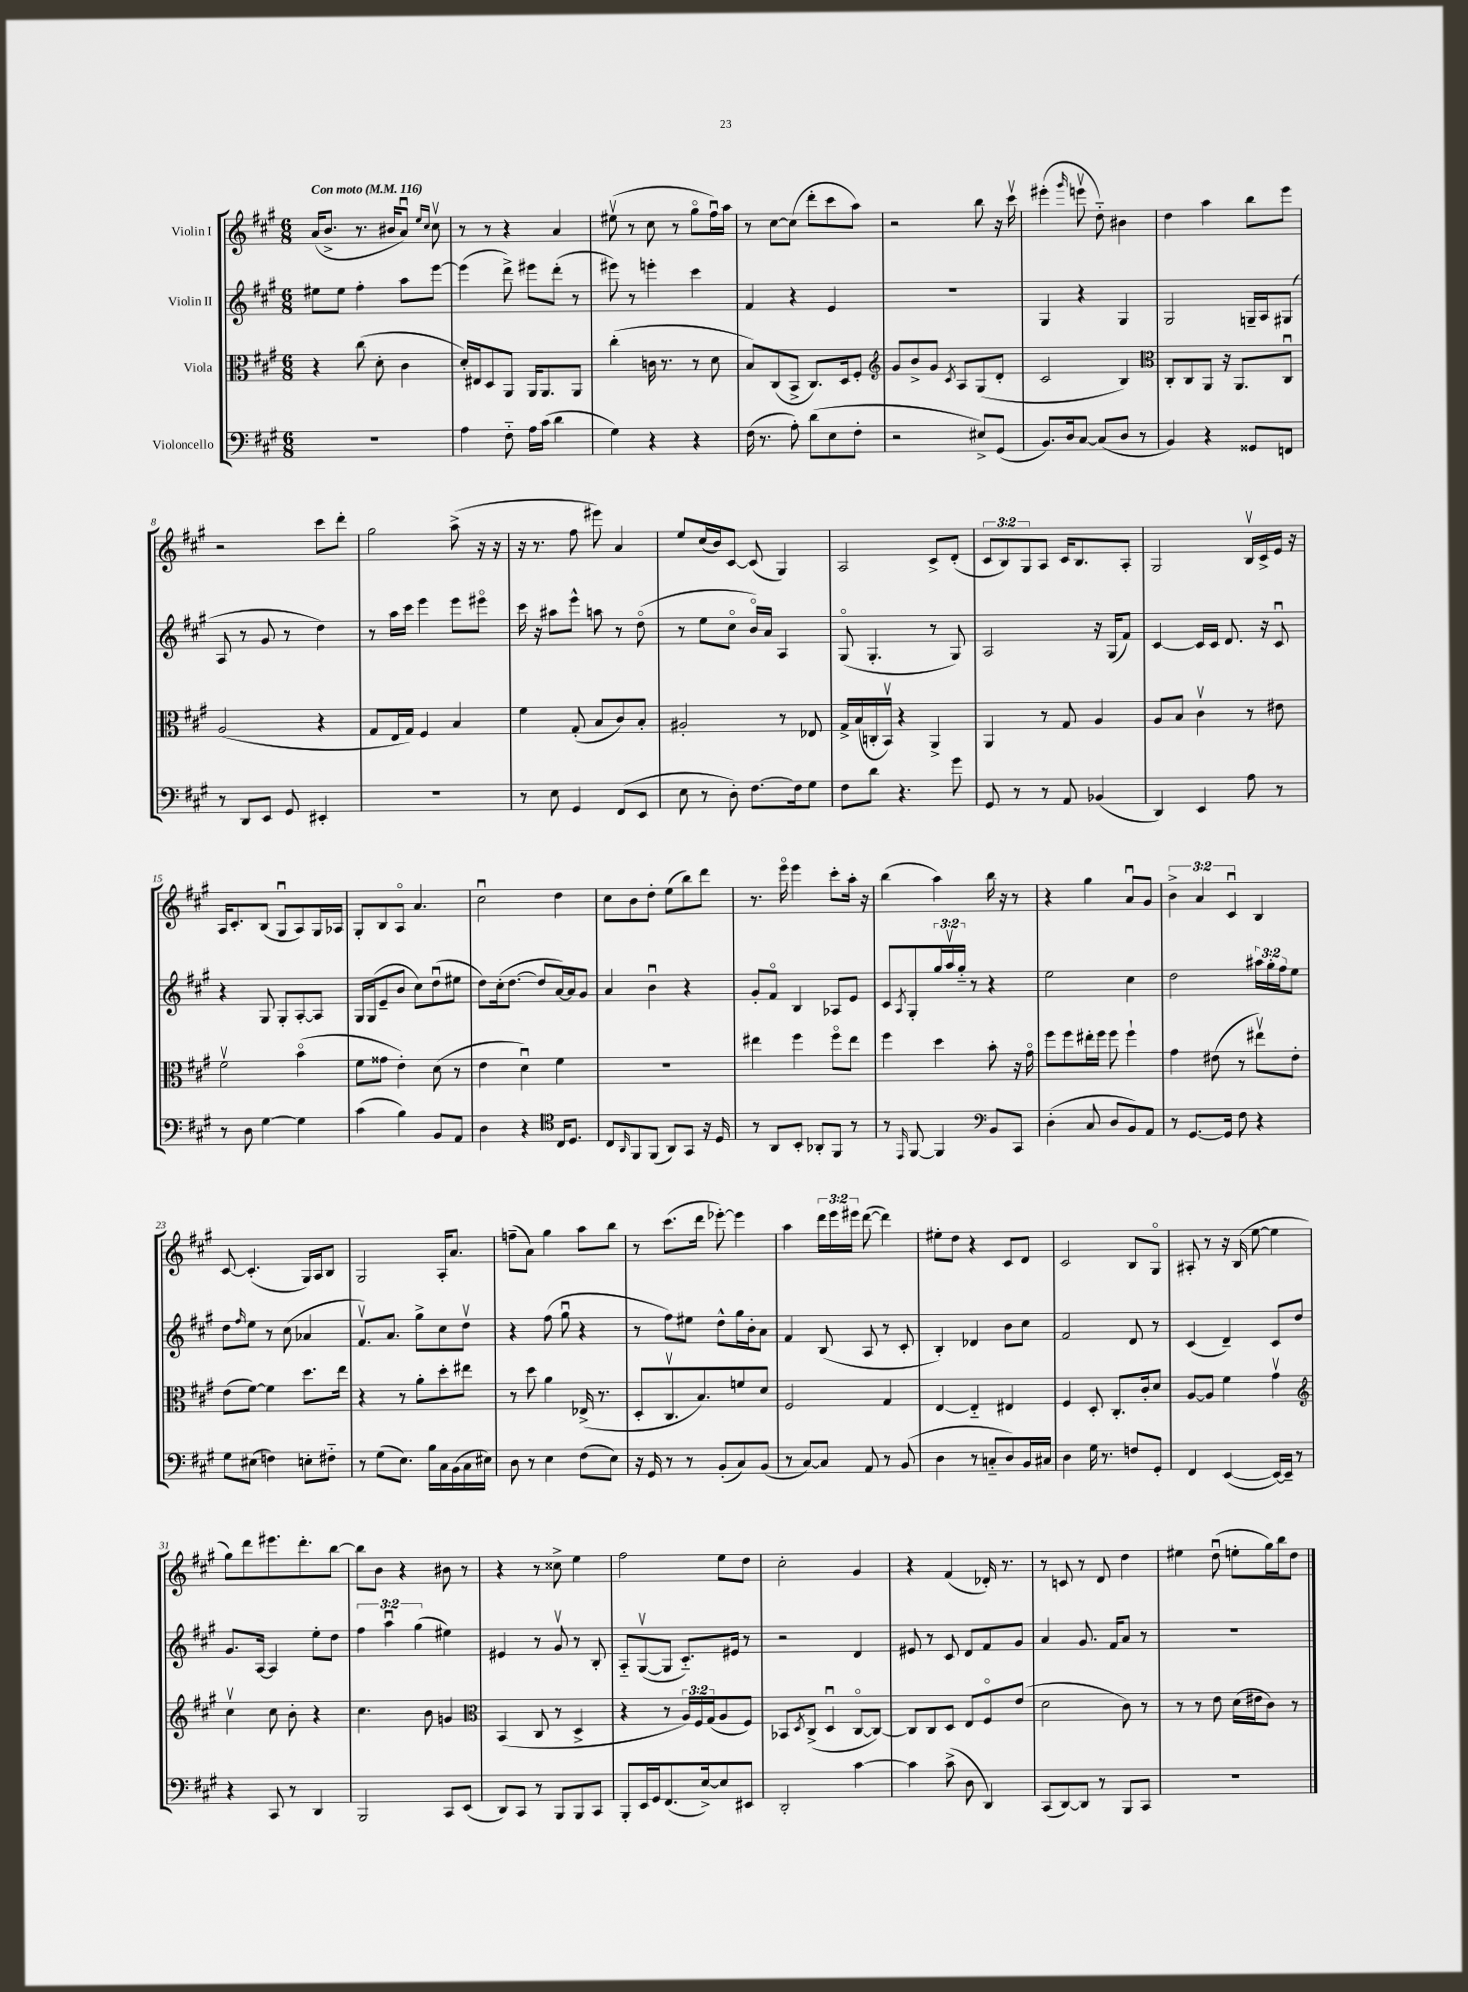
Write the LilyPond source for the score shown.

<<
\new StaffGroup <<
\new Staff = "s0" \with { instrumentName = "Violin I" } {
    \clef treble \key a \major \numericTimeSignature \time 6/8 \override Staff.TupletNumber.text = #tuplet-number::calc-fraction-text \tempo "Con moto" 4 = 116
    a'16( b'8.-> r8. bis'16 a'8\downbow) \grace { e''16 cis''16 } cis''8\upbow |
    r8 r8 r4 a'4 |
    eis''8\upbow( r8 cis''8 r8 gis''8\flageolet fis''16\downbow) a''16 |
    r8 cis''8~ cis''8( d'''8-. cis'''8 a''8) |
    r2 b''8 r16 cis'''16\upbow |
    eis'''4-.( \grace { gis'''16 } e'''8\upbow d''8-_) bis'4 |
    d''4 a''4 b''8 e'''8 |
    r2 cis'''8 d'''8-. |
    gis''2 a''8->( r16 r16 |
    r16 r8. fis''8 eis'''8) a'4 |
    e''8 cis''16( b'16) cis'8~ cis'8( gis4) |
    a2 cis'8-> d'8-.( |
    \tuplet 3/2 { cis'8 b8) gis8 } a8 cis'16 b8. a8-. |
    gis2 b16\upbow cis'16-> e'16 r16 |
    a16 cis'8.-. b8( gis8\downbow a8) gis16 aes16 |
    gis8-. b8 a8\flageolet a'4. |
    cis''2\downbow d''4 |
    cis''8 b'8 d''8-. e''8( b''8) d'''8 |
    r8. e'''16\flageolet e'''4 cis'''8-. a''16-. r16 |
    b''4( a''4) b''16 r16 r8 |
    r4 gis''4 a'8\downbow gis'8 |
    \tuplet 3/2 { b'4-> a'4 cis'4\downbow } b4 |
    cis'8~ cis'4.-.( gis16) a16 b8 |
    gis2 a16-. a'8. |
    f''8--( a'8) gis''4 a''8 b''8 |
    r8 cis'''8.( d'''16 ees'''8~-.) ees'''4 |
    a''4 \tuplet 3/2 { d'''16 e'''16 eis'''16 } d'''8~( d'''4) |
    eis''8-. d''8 r4 cis'8 d'8 |
    cis'2 b8 gis8\flageolet |
    ais8-. r8 r16 b16( e''8~ e''4 |
    gis''8) d'''8 eis'''8. d'''8.-. b''8~ |
    b''8 b'8 r4 bis'8 r8 |
    r4 r8 cisis''8-> e''4 |
    fis''2 e''8 d''8 |
    cis''2-. gis'4 |
    r4 fis'4( des'16-.) r8. |
    r8 c'8 r8 d'8 d''4 |
    eis''4 d''8\downbow( e''8-. gis''16) b''16 d''8 \bar "|." |
}
\new Staff = "s1" \with { instrumentName = "Violin II" } {
    \clef treble \key a \major \numericTimeSignature \time 6/8 \override Staff.TupletNumber.text = #tuplet-number::calc-fraction-text
    eis''8 eis''8 fis''4-. a''8 e'''8~ |
    e'''4( d'''8->) eis'''8 d'''8-.( r8 |
    eis'''8) r8 e'''4-. cis'''4 |
    fis'4 r4 e'4 |
    R2. |
    gis4 r4 gis4 |
    gis2 g16-- a16 gis8( |
    a8 r8 gis'8 r8 d''4) |
    r8 a''16 cis'''16 e'''4 e'''8 eis'''8\flageolet |
    cis'''16 r16 ais''8 e'''8-^ a''8 r8 d''8\flageolet( |
    r8 e''8 cis''8\flageolet b'16\flageolet) a'16 a4 |
    gis8\flageolet( gis4.-. r8 gis8) |
    a2 r16 gis16( fis'8) |
    cis'4~ cis'16 cis'16 d'8. r16 cis'8\downbow |
    r4 gis8 gis8-. a8~-. a8 |
    gis16 gis16( e'8-- b'8 cis''8) d''8\downbow( eis''8 |
    d''8) cis''16-.( d''8.~ d''8 a'16~) a'16 gis'8 |
    a'4 b'4\downbow r4 |
    gis'8-. fis'8\flageolet b4 aes8 e'8 |
    cis'8 \acciaccatura { a8 } gis8-. \tuplet 3/2 { gis''16 a''16\upbow gis''16-_ } r8 r4 |
    e''2 cis''4 |
    d''2 \tuplet 3/2 { ais''16 gis''16-. fis''16 } e''8 |
    d''8 \grace { fis''16 } e''8 r8 cis''8( aes'4 |
    fis'8.\upbow) a'8. gis''8-> cis''8 d''8\upbow |
    r4 fis''8( gis''8\downbow r4 |
    r8 fis''8) eis''8 d''8-^ gis''16 b'16-. a'8 |
    fis'4 b8( a8 r8 cis'8-. |
    b4-.) des'4 b'8 cis''8 |
    fis'2 d'8 r8 |
    cis'4( d'4--) cis'8 d''8 |
    gis'8. a16~ a4 e''8-. d''8 |
    \tuplet 3/2 { fis''4 a''4\downbow gis''4( } eis''4) |
    eis'4 r8 gis'8\upbow r8 b8-. |
    a8-_ gis8~\upbow( gis8 cis'8.-_) eis'16 r8 |
    r2 d'4 |
    eis'8 r8 cis'8 d'8 fis'8 gis'8 |
    a'4 gis'8. fis'16 a'8 r8 |
    R2. \bar "|." |
}
\new Staff = "s2" \with { instrumentName = "Viola" } {
    \clef alto \key a \major \numericTimeSignature \time 6/8 \override Staff.TupletNumber.text = #tuplet-number::calc-fraction-text
    r4 cis''8( d'8-. cis'4 |
    d'16-.) eis16 d8 a,8 a,16 a,8. a,8 |
    cis''4-.( c'16 r8. r8 d'8 |
    b8) cis8( b,8-> cis8.) d16 fis8-. |
    \clef treble gis'8 b'8-> gis'8 \acciaccatura { cis'8 } a8 gis8( d'8-. |
    cis'2 b4) |
    \clef alto cis8-. cis8 a,8 r16 a,8. cis8\downbow |
    a2( r4 |
    gis8 e16 gis16) fis4 b4 |
    fis'4 gis8-.( b8 cis'8) b8-. |
    ais2-. r8 ees8 |
    gis16-> b16( c16-. b,16\upbow) r4 a,4-> |
    a,4 r8 gis8 a4 |
    a8 b8 cis'4\upbow r8 eis'8 |
    fis'2\upbow b'4\flageolet( |
    fis'8 gisis'8 e'4-.) d'8( r8 |
    e'4 d'4\downbow) fis'4 |
    R2. |
    eis''4 fis''4 fis''8\flageolet eis''8 |
    fis''4 d''4 b'8-. r16 gis'16\flageolet |
    fis''8 fis''8 eis''16-. fis''16 fis''8 fis''4-! |
    gis'4 eis'8( r8 eis''8\upbow) eis'8-. |
    e'8( fis'8~) fis'4 d''8. e''16 |
    r4 r8 a'8-. d''8-. eis''8 |
    r8 d''8 a'4 ees16->( r8. |
    d8-. cis8.\upbow b8.) f'8 d'8 |
    fis2 gis4 |
    e4~ e4-_ eis4 |
    fis4 d8-. cis8.-. cis'16-. d'8 |
    a8~ a8 fis'4 gis'4\upbow |
    \clef treble cis''4\upbow cis''8 b'8-. r4 |
    cis''4. b'8 g'4 |
    \clef alto b,4( cis8 r8 d4-> |
    r4 r8 \tuplet 3/2 { a16) fis16 gis16( } a8 fis8) |
    bes,8 \acciaccatura { d8 } cis8->( d4\downbow cis8~\flageolet cis8~) |
    cis8 cis8 d8 e8 fis8\flageolet e'8( |
    d'2 cis'8) r8 |
    r8 r8 e'8 d'16( eis'16 cis'8) r8 \bar "|." |
}
\new Staff = "s3" \with { instrumentName = "Violoncello" } {
    \clef bass \key a \major \numericTimeSignature \time 6/8
    R2. |
    a4 fis8-_ a16 cis'16( d'4 |
    gis4) r4 r4 |
    fis16( r8. a8-.) d'8( e8 fis8-. |
    r2 eis8->) gis,8( |
    b,8.) d16 cis8~ cis8( d8 r8 |
    b,4) r4 gisis,8 f,8 |
    r8 d,8 e,8 gis,8 eis,4-. |
    R2. |
    r8 e8 gis,4 fis,8( e,8 |
    e8 r8 d8-.) fis8.~ fis16 gis8 |
    fis8 d'8 r4. gis'8 |
    gis,8 r8 r8 a,8 bes,4( |
    d,4) e,4 a8 r8 |
    r8 d8 gis4~ gis4 |
    cis'4( b4) b,8 a,8 |
    d4 r4 \clef tenor cis16 d8. |
    cis8 \grace { a,16 } fis,8 fis,8( a,8) gis,8 r16 d16 |
    r8 a,8 b,8-. aes,8-. fis,8 r8 |
    r8 \grace { e,16 } fis,8~ fis,4 \clef bass b,8 cis,8 |
    d4-.( cis8 d8 b,8) a,8 |
    r8 gis,8.~ gis,16 fis8 r4 |
    gis8 eis8( f4) e8-. fis8-_ |
    r8 gis8( e8.) b16 cis16 b,16( cis16 eis16) |
    d8 r8 e4 fis8( e8) |
    r16 gis,16 r8 r8 b,8-.( cis8) b,8( |
    r8 cis8~) cis8 a,8 r8 b,8( |
    d4 r8 c8-_ d8) b,16 cis16 |
    d4 gis16 r8. f8 gis,8-. |
    fis,4 e,4~( e,16~) e,16-- r8 |
    r4 cis,8 r8 d,4 |
    b,,2 cis,8 e,8( |
    d,8) cis,8 r8 b,,8 b,,8 cis,8 |
    b,,8-. e,16 gis,16 fis,8.( e16~->) e8 eis,8 |
    d,2-. cis'4~ |
    cis'4 cis'8->( d8 d,4) |
    cis,8( d,8~) d,8 r8 b,,8 cis,8 |
    R2. \bar "|." |
}
>>
>>
